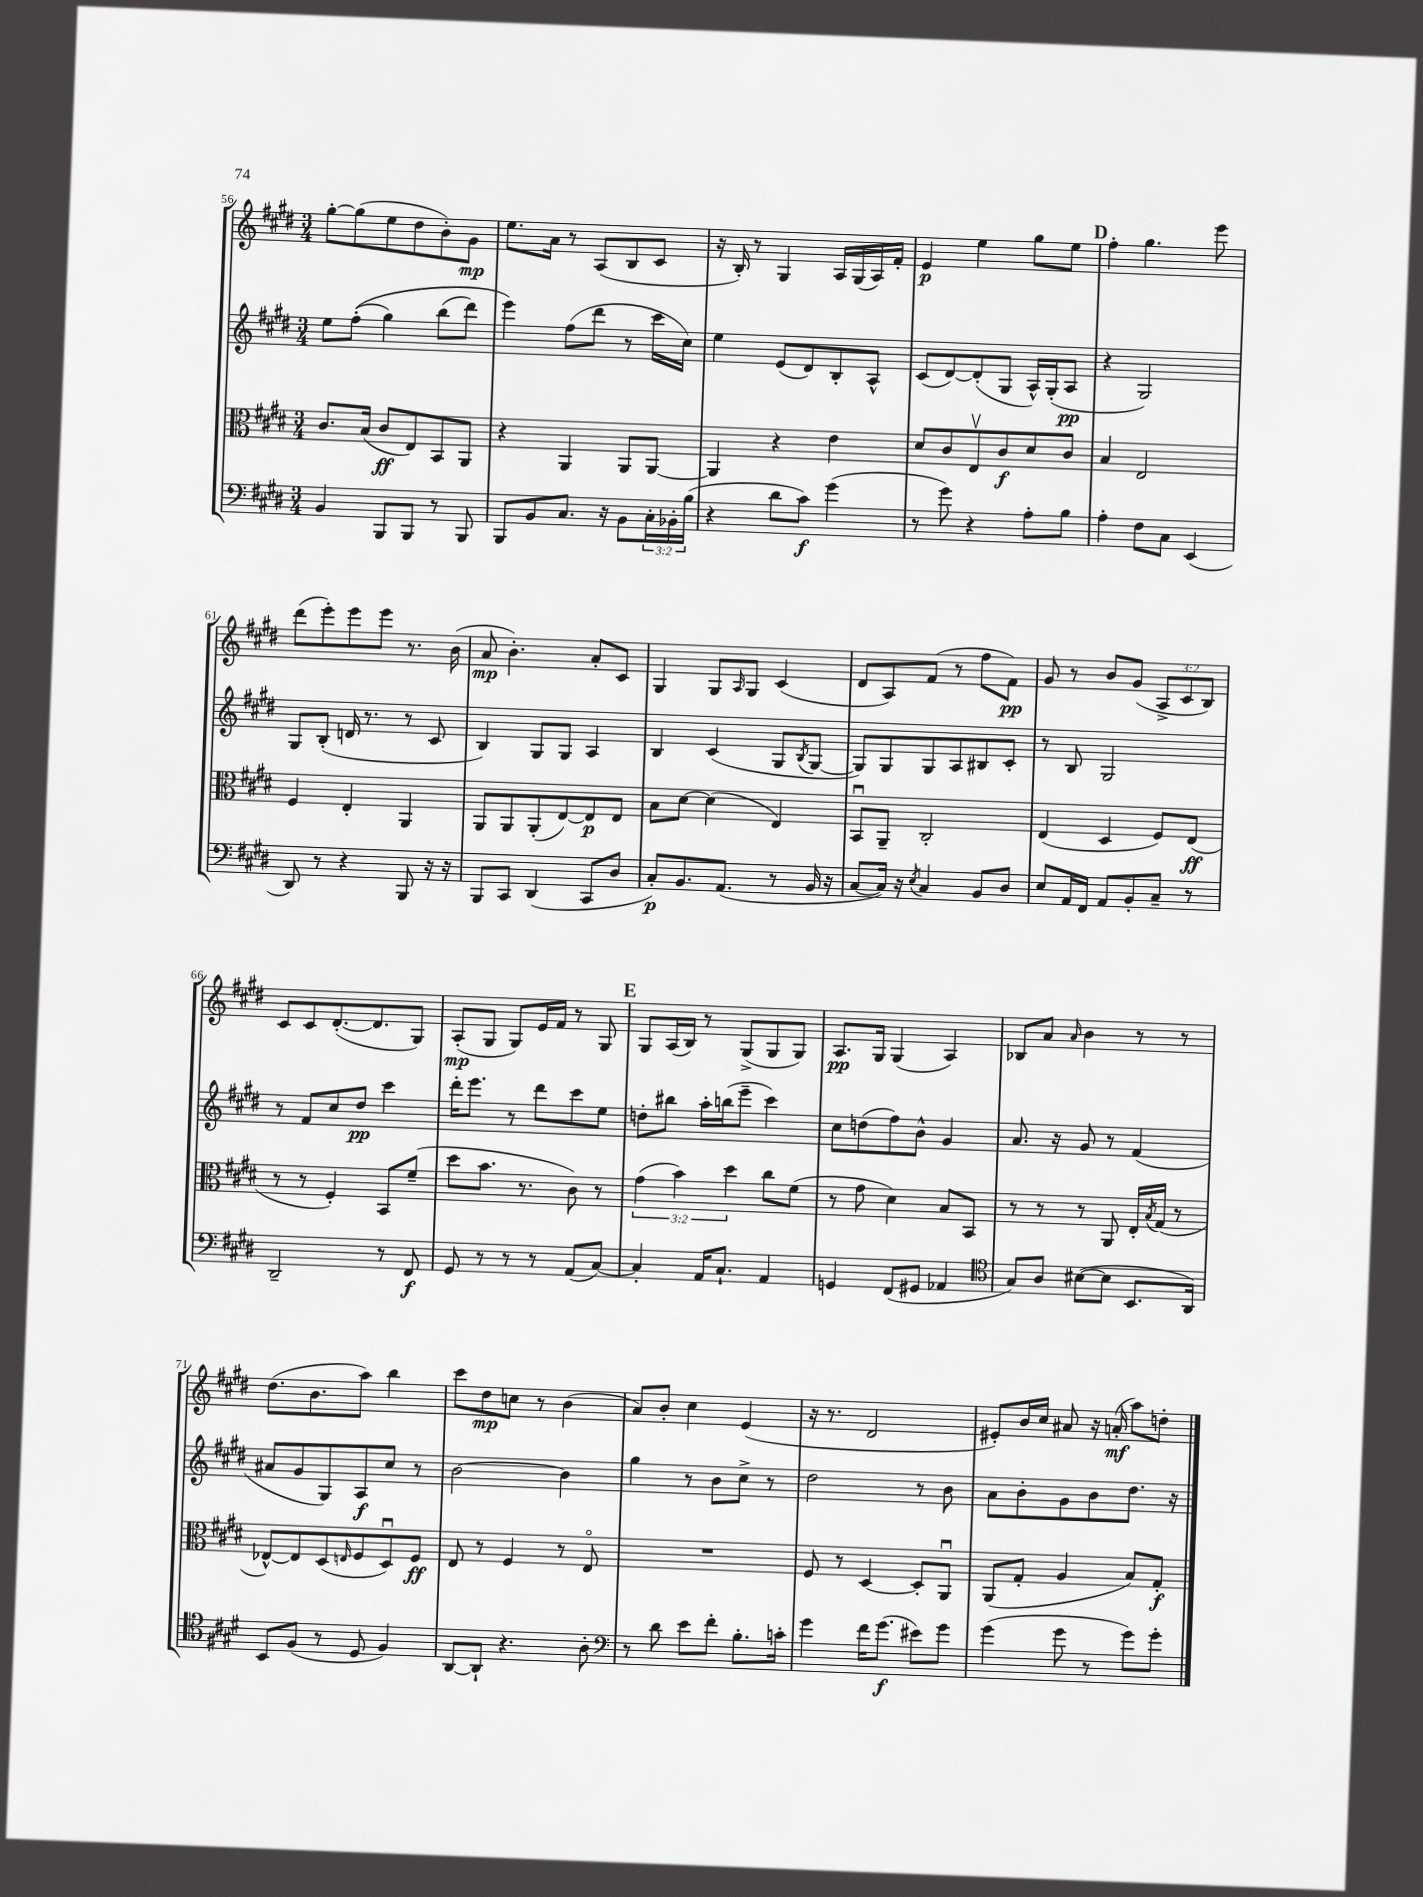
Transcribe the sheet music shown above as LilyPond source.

<<
\new StaffGroup <<
\new Staff = "s0" {
    \clef treble \key e \major \numericTimeSignature \time 3/4 \override Staff.TupletNumber.text = #tuplet-number::calc-fraction-text
    gis''8~-. gis''8( e''8 dis''8 b'8-.) gis'8\mp |
    e''8. a'16 r8 a8( b8 cis'8 |
    r16 b16-.) r8 gis4 a16 gis16( a16) fis'16-. |
    e'4\p e''4 gis''8 e''8 |
    \mark \markup { \bold "D" } fis''4-. gis''4. e'''8 |
    dis'''8( e'''8-.) e'''8 e'''8 r8. b'16( |
    a'8\mp b'4.-.) a'8-. cis'8 |
    gis4 gis8 \grace { a16 } gis8 cis'4( |
    dis'8 a8) fis'8( r8 fis''8 fis'8\pp) |
    gis'8 r8 b'8 gis'8( \tuplet 3/2 { a8-> cis'8 b8) } |
    cis'8 cis'8 dis'8.~-.( dis'8. gis8) |
    a8-.\mp( gis8 gis8) e'16 fis'16 r8 gis8 |
    \mark \markup { \bold "E" } gis8 a16( b16) r8 gis8->( gis8 gis8) |
    a8.\pp gis16 gis4( a4) |
    bes8 a'8 \grace { a'16 } b'4 r8 r8 |
    dis''8.( b'8. a''8) b''4 |
    cis'''8 dis''8\mp c''8 r8 b'4( |
    a'8) b'8-. cis''4 e'4( |
    r16 r8. dis'2 |
    eis'8-.) b'16 cis''16 ais'8 r16 a'16-.\mf( a''8) d''8-. \bar "|." |
}
\new Staff = "s1" {
    \clef treble \key e \major \numericTimeSignature \time 3/4
    e''8 fis''8-.(\( gis''4) b''8( dis'''8) |
    e'''4\) fis''8( dis'''8 r8 cis'''16 cis''16) |
    e''4 e'8( dis'8) b8-. a8-^ |
    cis'8( dis'8~) dis'8-.( gis8 a16-^) gis16-.( a8\pp |
    \mark \markup { \bold "D" } r4 gis2) |
    gis8 b8-.( d'16 r8. r8 cis'8 |
    b4) gis8 gis8 a4 |
    b4 cis'4( gis8 \acciaccatura { b8 } gis8~ |
    gis8) gis8 gis8 a8 bis8 cis'8-. |
    r8 b8 gis2 |
    r8 fis'8 cis''8 dis''8\pp cis'''4 |
    dis'''16-. e'''8. r8 dis'''8 cis'''8 e''8 |
    \mark \markup { \bold "E" } d''8-. bis''8 a''16-. b''16( e'''8-- cis'''4) |
    cis''8 d''8( fis''8) b'8-^ gis'4 |
    a'8. r16 gis'8 r8 fis'4( |
    ais'8 gis'8 gis8) a8\f cis''8 r8 |
    b'2~ b'4 |
    gis''4 r8 b'8 cis''8-> r8 |
    dis''2 r8 b'8 |
    a'8 b'8-. gis'8 b'8 dis''8. r16 \bar "|." |
}
\new Staff = "s2" {
    \clef alto \key e \major \numericTimeSignature \time 3/4 \override Staff.TupletNumber.text = #tuplet-number::calc-fraction-text
    cis'8. b16( cis'8\ff e8) b,8 a,8 |
    r4 a,4 a,8 a,8~ |
    a,4 r4 e'4 |
    dis'8 cis'8 e8\upbow cis'8\f dis'8 cis'8 |
    \mark \markup { \bold "D" } b4 e2 |
    fis4 e4-. a,4 |
    a,8 a,8 a,8-.( e8~) e8\p e8 |
    b8 dis'8~ dis'4( e4) |
    b,8\downbow a,8-- cis2-. |
    e4( dis4 fis8) e8\ff( |
    r8 r8 fis4-.) b,8 fis'8--( |
    dis''8 b'8. r8. cis'8) r8 |
    \mark \markup { \bold "E" } \tuplet 3/2 { gis'4( b'4) dis''4 } cis''8 fis'8( |
    r8 gis'8 dis'4) b8 b,8 |
    r8 r8 r8 a,8 e16-. \acciaccatura { b8 } gis16( r8 |
    ees8~-^) ees8 dis8( \grace { e16 } fis8 dis8\downbow) fis8\ff |
    e8 r8 fis4 r8 e8\flageolet |
    R2. |
    fis8 r8 dis4~ dis8-. a,8\downbow |
    a,8( gis8-. a4 b8) gis8-.\f \bar "|." |
}
\new Staff = "s3" {
    \clef bass \key e \major \numericTimeSignature \time 3/4 \override Staff.TupletNumber.text = #tuplet-number::calc-fraction-text
    b,4 b,,8 b,,8 r8 b,,8 |
    b,,8 b,8 cis8. r16 b,8 \tuplet 3/2 { cis16-. bes,16-. b16( } |
    r4 dis'8 cis'8\f) gis'4( |
    r8 gis'8) r4 a8-. b8 |
    \mark \markup { \bold "D" } a4-. fis8 cis8 e,4( |
    dis,8) r8 r4 b,,8 r16 r16 |
    b,,8 cis,8 dis,4( cis,8 dis8 |
    cis8-.\p) b,8. a,8.( r8 b,16 r16 |
    cis8~ cis16) r16 \acciaccatura { e8 } cis4 b,8 dis8 |
    e8 a,16 fis,16 a,8 b,8-. cis8-- r8 |
    dis,2-- r8 fis,8\f |
    gis,8 r8 r8 r8 a,8( cis8~) |
    \mark \markup { \bold "E" } cis4-. a,16 cis8.-! a,4 |
    g,4 fis,8( gis,8 aes,4 |
    \clef tenor gis8) a8 bis8~( bis8 b,8. a,16) |
    b,8 fis8( r8 dis8 fis4) |
    a,8~ a,8-! r4. a8-. |
    \clef bass r8 dis'8 e'8 fis'8-. b8.-. c'16-. |
    gis'4 fis'16 gis'8.\f( eis'8) gis'8 |
    gis'4( gis'8 r8 gis'8) gis'8-. \bar "|." |
}
>>
>>
\layout { \context { \Score currentBarNumber = #56 } }
